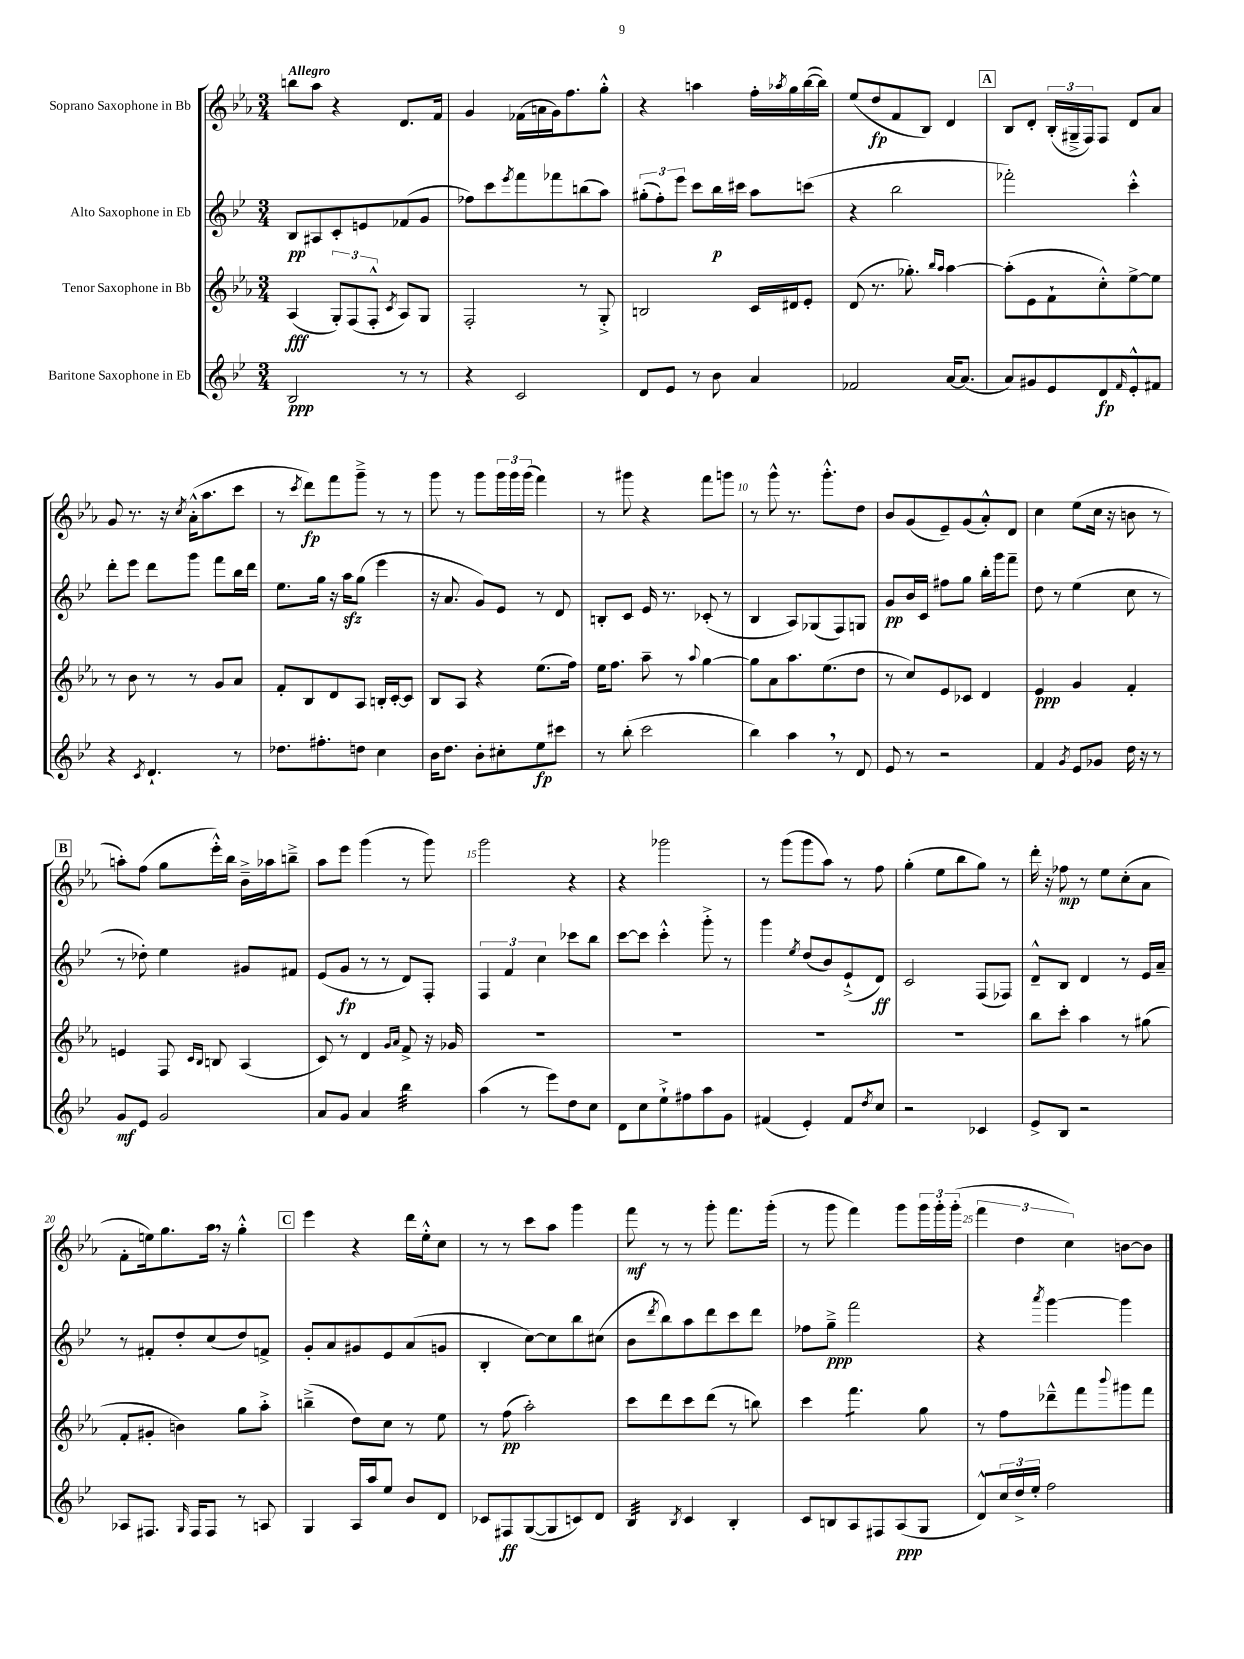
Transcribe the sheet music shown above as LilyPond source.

<<
\new StaffGroup <<
\new Staff = "s0" \with { instrumentName = "Soprano Saxophone in Bb" } {
    \clef treble \key ees \major \numericTimeSignature \time 3/4 \tempo "Allegro"
    b''8 aes''8 r4 d'8. f'16 |
    g'4 fes'16( a'16 g'16) f''8. g''8-.-^ |
    r4 a''4 f''16-. \acciaccatura { aes''8 } g''16 bes''16~( bes''16) |
    ees''8( d''8\fp f'8 bes8) d'4 |
    \mark \markup { \box "A" } bes8 d'8-. \tuplet 3/2 { bes16-.( gis16---> f16) } f8 d'8 aes'8 |
    g'8 r8. r16 \acciaccatura { c''8 } aes'16-.-^( aes''8. c'''8 |
    r8 \acciaccatura { c'''8 } d'''8\fp) f'''8 g'''8---> r8 r8 |
    g'''8 r8 g'''8 \tuplet 3/2 { g'''16 g'''16 g'''16( } f'''4) |
    r8 gis'''8 r4 f'''8 g'''8 |
    r8 g'''8-^ r8. g'''8.-.-^ d''8 |
    bes'8 g'8( ees'8--) g'8( aes'8-.-^) d'8 |
    c''4 ees''8( c''16 r16 b'8 r8 |
    \mark \markup { \box "B" } a''8-.) f''8( g''8 ees'''16-.-^) bes''16 bes'16---> aes''16 b''8---> |
    aes''8 ees'''8 g'''4( r8 g'''8) |
    g'''2 r4 |
    r4 ges'''2 |
    r8 g'''8( g'''8 aes''8) r8 f''8 |
    g''4-.( ees''8 bes''8 g''8) r8 |
    d'''16-. r16 fes''8\mp r8 ees''8 c''8-.( aes'8 |
    f'8-. e''16) g''8. aes''16 \breathe r16 g''4-.-^ |
    \mark \markup { \box "C" } ees'''4 r4 d'''16 ees''16-.-^ c''8 |
    r8 r8 c'''8 aes''8 g'''4 |
    f'''8\mf r8 r8 g'''8-. f'''8. g'''16-.( |
    r8 g'''8 f'''4) g'''8 \tuplet 3/2 { g'''16 g'''16-. g'''16-.( } |
    \tuplet 3/2 { f'''4 d''4 c''4) } b'8~ b'8 \bar "|." |
}
\new Staff = "s1" \with { instrumentName = "Alto Saxophone in Eb" } {
    \clef treble \key bes \major \numericTimeSignature \time 3/4
    bes8\pp ais8 c'8-. e'8 fes'8( g'8 |
    fes''8) c'''8 \acciaccatura { ees'''8 } f'''8 fes'''8 b''8( a''8) |
    \tuplet 3/2 { gis''8-.( f''8-.) ees'''8 } c'''8 bes''16\p cis'''16 a''8 c'''8( |
    r4 bes''2 |
    \mark \markup { \box "A" } fes'''2-.) c'''4-.-^ |
    d'''8-. ees'''8 d'''8 g'''8 f'''8 bes''16 d'''16 |
    ees''8. g''16 r16 a''16\sfz g''8( ees'''4 |
    r16 a'8. g'8) ees'8 r8 d'8 |
    b8-. c'8 ees'16 r8. ces'8-.( r8 |
    bes4 a8) ges8( f8) g8 |
    g'8\pp bes'16 c'16 fis''8 g''8 bes''16-. g'''16 f'''8-- |
    d''8 r8 ees''4( c''8 r8 |
    \mark \markup { \box "B" } r8 des''8-.) ees''4 gis'8 fis'8 |
    ees'8( g'8\fp r8 r8 d'8) f8-. |
    \tuplet 3/2 { f4 f'4 c''4 } ces'''8 bes''8 |
    c'''8~ c'''8 c'''4-.-^ g'''8-.-> r8 |
    g'''4 \acciaccatura { ees''8 } d''8( bes'8) ees'8-!->( d'8\ff) |
    c'2 f8( fes8) |
    d'8---^ bes8 d'4 r8 ees'16 a'16-- |
    r8 fis'8-. d''8-. c''8( d''8) f'8-> |
    \mark \markup { \box "C" } g'8-. a'8 gis'8 ees'8 a'8( g'8 |
    bes4-. c''8~) c''8 bes''8 cis''8( |
    bes'8 \acciaccatura { d'''8 } bes''8) a''8 d'''8 c'''8 d'''8 |
    fes''8 g''8--->\ppp f'''2 |
    r4 \acciaccatura { a'''8 } g'''4~ g'''4 \bar "|." |
}
\new Staff = "s2" \with { instrumentName = "Tenor Saxophone in Bb" } {
    \clef treble \key ees \major \numericTimeSignature \time 3/4
    aes4\fff( \tuplet 3/2 { g8-.) f8( f8-.-^ } \acciaccatura { c'8 } aes8) g8 |
    f2-. r8 g8-.-> |
    b2 c'16 dis'16 ees'8-. |
    d'8( r8. ges''8.-.) \grace { bes''16 aes''16 } aes''4~ |
    \mark \markup { \box "A" } aes''8-.( ees'8 f'8-! c''8-.-^) ees''8~-> ees''8 |
    r8 bes'8 r8 r8 g'8 aes'8 |
    f'8-. bes8 d'8 aes8 b16-. c'16~-. c'8 |
    bes8 aes8 r4 ees''8.( f''16) |
    ees''16 f''8. aes''8-- r8 \appoggiatura { aes''8 } g''4~ |
    g''8 aes'8 aes''8. ees''8.( d''8 |
    r8 c''8) ees'8 ces'8 d'4 |
    ees'4\ppp g'4 f'4-. |
    \mark \markup { \box "B" } e'4 f8 \grace { c'16 bes16 } b8 aes4( |
    c'8) r8 d'4 \grace { g'16 aes'16 } f'8-> r16 ges'16 |
    R2. |
    R2. |
    R2. |
    R2. |
    bes''8 c'''8-. aes''4 r8 gis''8( |
    f'8-. gis'8-. b'4) g''8 aes''8-.-> |
    \mark \markup { \box "C" } b''4--->( d''8) c''8 r8 ees''8 |
    r8 f''8\pp( aes''2-.) |
    c'''8 d'''8 c'''8 d'''8( r8 b''8) |
    c'''4 f'''4.:8 g''8 |
    r8 f''8 des'''8---^ f'''8 \appoggiatura { bes'''8 } gis'''8 f'''8 \bar "|." |
}
\new Staff = "s3" \with { instrumentName = "Baritone Saxophone in Eb" } {
    \clef treble \key bes \major \numericTimeSignature \time 3/4
    bes2\ppp r8 r8 |
    r4 c'2 |
    d'8 ees'8 r8 bes'8 a'4 |
    fes'2 a'16~ a'8.( |
    \mark \markup { \box "A" } a'8) gis'8 ees'8 d'8\fp \grace { f'16 } ees'8-.-^ fis'8 |
    r4 \acciaccatura { c'8 } d'4.-! r8 |
    des''8. fis''8.-. d''8 c''4 |
    bes'16 d''8. bes'8-. cis''8-. ees''8\fp cis'''8 |
    r8 bes''8-.( c'''2 |
    bes''4) a''4 \breathe r8 d'8 |
    ees'8 r8 r2 |
    f'4 \acciaccatura { g'8 } ees'8 ges'8 d''16 r16 r8 |
    \mark \markup { \box "B" } g'8\mf ees'8 g'2 |
    a'8 g'8 a'4 bes''4:32 |
    a''4( r8 ees'''8) d''8 c''8 |
    d'8 c''8 ees''8-!-> fis''8 a''8 g'8 |
    fis'4( ees'4-.) fis'8 \acciaccatura { d''8 } c''8 |
    r2 ces'4 |
    ees'8-> bes8 r2 |
    aes8 fis8. \grace { g16 } fis16 fis8 r8 a8 |
    \mark \markup { \box "C" } g4 a16 a''16 ees''8 bes'8 d'8 |
    ces'8 fis8\ff g8~( g8 c'8) d'8 |
    bes4:32 \acciaccatura { bes8 } c'4 bes4-. |
    c'8 b8 a8 fis8 a8\ppp( g8 |
    d'8-^) \tuplet 3/2 { c''16 d''16-> ees''16-. } f''2 \bar "|." |
}
>>
>>
\layout { \context { \Score \override BarNumber.break-visibility = ##(#f #t #t) barNumberVisibility = #(every-nth-bar-number-visible 5) } }
